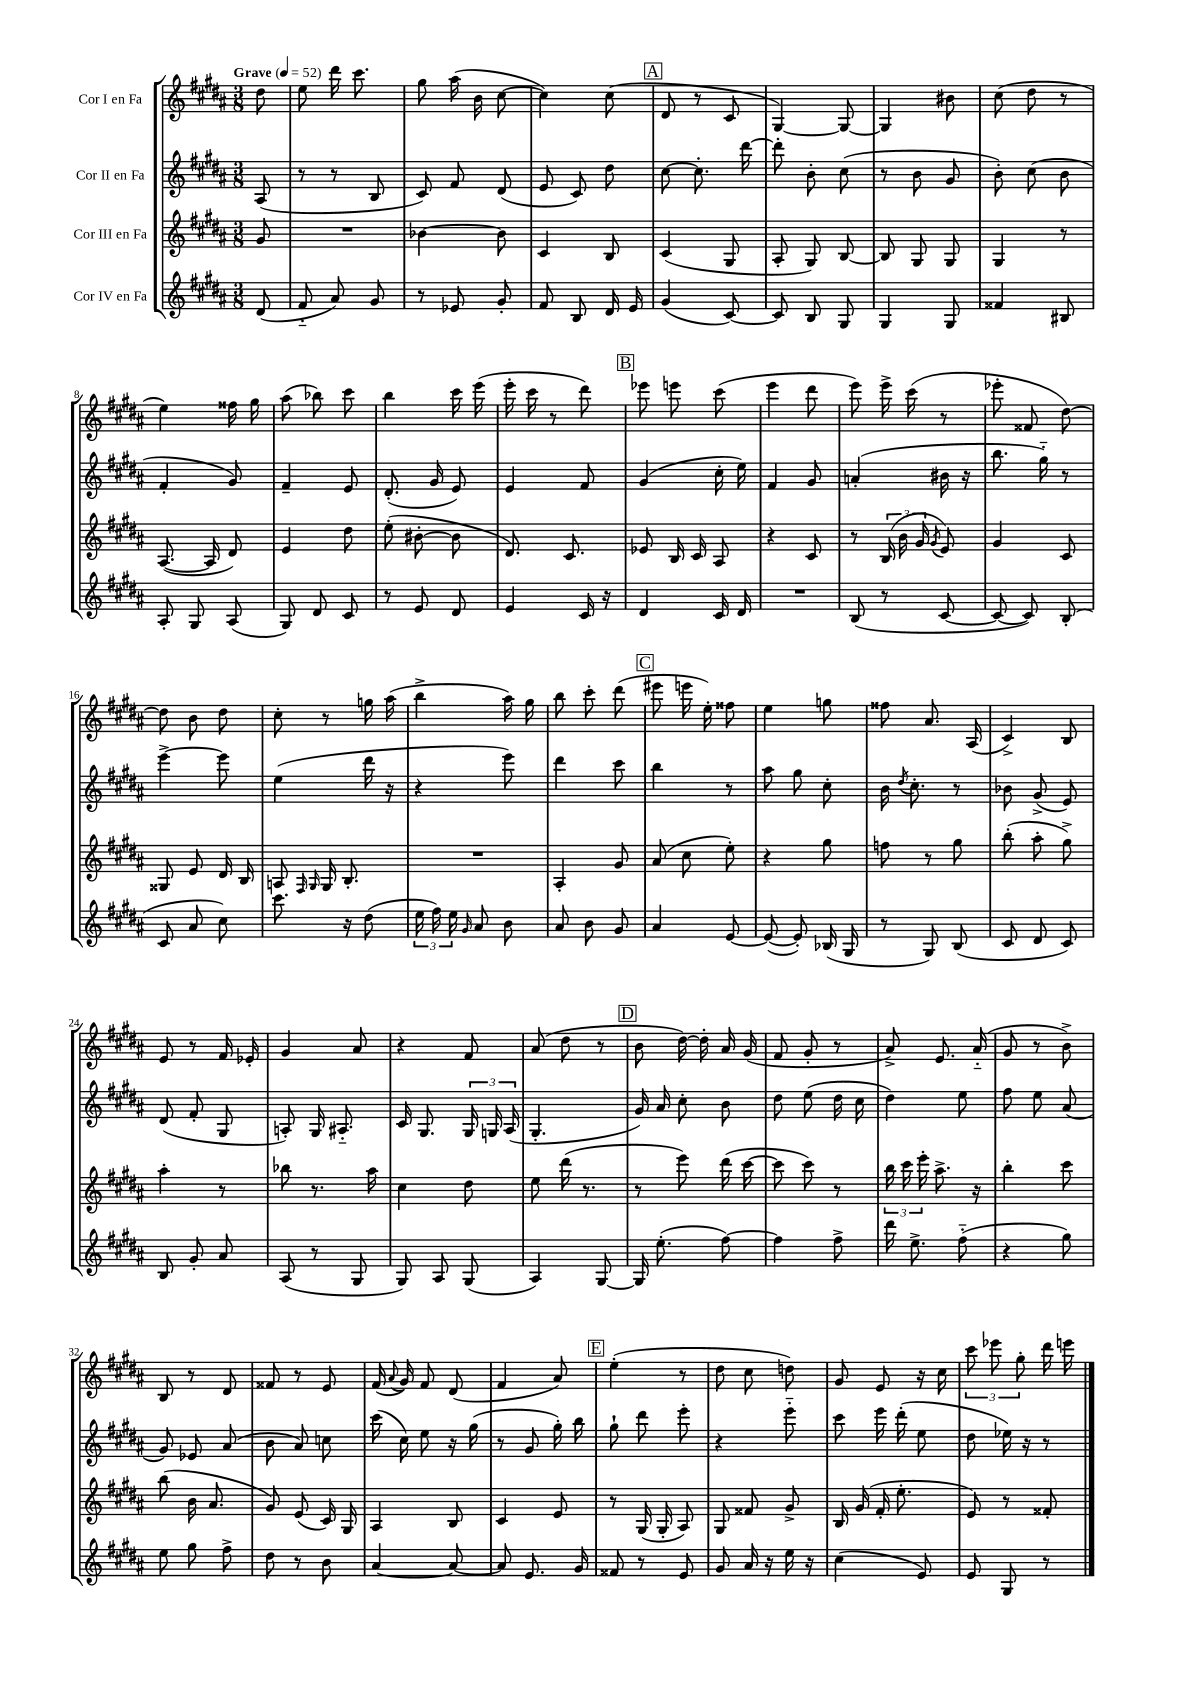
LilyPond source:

<<
\new StaffGroup <<
\new Staff = "s0" \with { instrumentName = "Cor I en Fa" } {
    \clef treble \key b \major \numericTimeSignature \time 3/8 \partial 8 \tempo "Grave" 4 = 52
    \autoBeamOff dis''8 |
    e''8 dis'''16 cis'''8. |
    gis''8 ais''16( b'16 cis''8~ |
    cis''4) cis''8( |
    \mark \markup { \box "A" } dis'8 r8 cis'8 |
    gis4~) gis8~ |
    gis4 bis'8 |
    cis''8( dis''8 r8 |
    e''4) fisis''16 gis''16 |
    ais''8( bes''8) cis'''8 |
    b''4 cis'''16 e'''16( |
    e'''16-. cis'''16 r8 dis'''8) |
    \mark \markup { \box "B" } ees'''8 e'''8 cis'''8( |
    e'''4 dis'''8 |
    e'''8) e'''16-> cis'''16( r8 |
    ees'''8-. fisis'8 dis''8~) |
    dis''8 b'8 dis''8 |
    cis''8-. r8 g''16 ais''16( |
    b''4-> ais''16) gis''16 |
    b''8 cis'''8-. dis'''8( |
    \mark \markup { \box "C" } eis'''8 e'''16 e''16-.) fisis''8 |
    e''4 g''8 |
    fisis''8 ais'8. ais16( |
    cis'4->) b8 |
    e'8 r8 fis'16 ees'16-. |
    gis'4 ais'8 |
    r4 fis'8 |
    ais'8( dis''8 r8 |
    \mark \markup { \box "D" } b'8 dis''16~) dis''16-. ais'16 gis'16( |
    fis'8 gis'8-. r8 |
    ais'8->) e'8. ais'16-_( |
    gis'8 r8 b'8->) |
    b8 r8 dis'8 |
    fisis'8 r8 e'8 |
    fis'16( \appoggiatura { ais'8 } gis'16) fis'8 dis'8( |
    fis'4 ais'8) |
    \mark \markup { \box "E" } e''4-.( r8 |
    dis''8 cis''8 d''8) |
    gis'8 e'8 r16 cis''16 |
    \tuplet 3/2 { cis'''8 ees'''8 gis''8-. } dis'''16 e'''16 \bar "|." |
}
\new Staff = "s1" \with { instrumentName = "Cor II en Fa" } {
    \clef treble \key b \major \numericTimeSignature \time 3/8 \partial 8
    \autoBeamOff ais8( |
    r8 r8 b8 |
    cis'8) fis'8 dis'8( |
    e'8 cis'8) dis''8 |
    \mark \markup { \box "A" } cis''8~ cis''8.-. dis'''16~ |
    dis'''8-. b'8-. cis''8( |
    r8 b'8 gis'8 |
    b'8-.) cis''8( b'8 |
    fis'4-. gis'8) |
    fis'4-- e'8 |
    dis'8.-.( gis'16 e'8) |
    e'4 fis'8 |
    \mark \markup { \box "B" } gis'4( cis''16-. e''16) |
    fis'4 gis'8 |
    a'4-.( bis'16 r16 |
    b''8. gis''16-_) r8 |
    e'''4~-> e'''8 |
    e''4( dis'''16 r16 |
    r4 e'''8) |
    dis'''4 cis'''8 |
    \mark \markup { \box "C" } b''4 r8 |
    ais''8 gis''8 cis''8-. |
    b'16 \acciaccatura { dis''8 } cis''8.-. r8 |
    bes'8 gis'8->( e'8) |
    dis'8( fis'8-. gis8 |
    a8-.) gis16 ais8.-_ |
    cis'16 gis8. \tuplet 3/2 { gis16 g16 ais16( } |
    gis4.-. |
    \mark \markup { \box "D" } gis'16) ais'16 cis''8-. b'8 |
    dis''8 e''8( dis''16 cis''16 |
    dis''4) e''8 |
    fis''8 e''8 ais'8( |
    gis'8) ees'8 ais'8( |
    b'8 ais'8) c''8 |
    cis'''16( cis''16) e''8 r16 gis''16( |
    r8 gis'8 gis''16-.) b''16 |
    \mark \markup { \box "E" } gis''8-! dis'''8 e'''8-. |
    r4 e'''8-_ |
    cis'''8 e'''16 dis'''16-.( e''8 |
    dis''8 ees''16) r16 r8 \bar "|." |
}
\new Staff = "s2" \with { instrumentName = "Cor III en Fa" } {
    \clef treble \key b \major \numericTimeSignature \time 3/8 \partial 8
    \autoBeamOff gis'8 |
    R4. |
    bes'4~ bes'8 |
    cis'4 b8 |
    \mark \markup { \box "A" } cis'4( gis8 |
    ais8-. gis8) b8~ |
    b8 gis8 gis8 |
    gis4 r8 |
    ais8.~( ais16 dis'8) |
    e'4 dis''8 |
    e''8-.( bis'8~-. bis'8 |
    dis'8.) cis'8. |
    \mark \markup { \box "B" } ees'8 b16 cis'16 ais8 |
    r4 cis'8 |
    r8 \tuplet 3/2 { b16( b'16 gis'16 } \acciaccatura { gis'8 } e'8) |
    gis'4 cis'8 |
    gisis8 e'8 dis'16 b16 |
    a8 \grace { fis16 gis16 } gis16 b8.-. |
    R4. |
    ais4-. gis'8 |
    \mark \markup { \box "C" } ais'8( cis''8 e''8-.) |
    r4 gis''8 |
    f''8 r8 gis''8 |
    b''8-.( ais''8-. gis''8->) |
    ais''4-. r8 |
    bes''8 r8. ais''16 |
    cis''4 dis''8 |
    e''8 dis'''16( r8. |
    \mark \markup { \box "D" } r8 e'''8) dis'''16( cis'''16~ |
    cis'''8 cis'''8) r8 |
    \tuplet 3/2 { b''16 cis'''16 e'''16-. } ais''8.-> r16 |
    b''4-. cis'''8 |
    b''8( b'16 ais'8. |
    gis'8) e'8( cis'16) gis16 |
    ais4 b8 |
    cis'4 e'8 |
    \mark \markup { \box "E" } r8 gis16( gis16-. ais8) |
    gis8 fisis'8 gis'8-> |
    b16 gis'16( fis'16-. e''8.-. |
    e'8) r8 fisis'8-. \bar "|." |
}
\new Staff = "s3" \with { instrumentName = "Cor IV en Fa" } {
    \clef treble \key b \major \numericTimeSignature \time 3/8 \partial 8
    \autoBeamOff dis'8( |
    fis'8-_ ais'8) gis'8 |
    r8 ees'8 gis'8-. |
    fis'8 b8 dis'16 e'16 |
    \mark \markup { \box "A" } gis'4( cis'8~) |
    cis'8 b8 gis8 |
    gis4 gis8 |
    fisis'4 bis8 |
    ais8-. gis8 ais8( |
    gis8) dis'8 cis'8 |
    r8 e'8 dis'8 |
    e'4 cis'16 r16 |
    \mark \markup { \box "B" } dis'4 cis'16 dis'16 |
    R4. |
    b8( r8 cis'8~ |
    cis'8~ cis'8) b8-.( |
    cis'8 ais'8 cis''8) |
    cis'''8. r16 dis''8( |
    \tuplet 3/2 { e''16 fis''16) e''16 } \grace { gis'16 } ais'8 b'8 |
    ais'8 b'8 gis'8 |
    \mark \markup { \box "C" } ais'4 e'8~ |
    e'8~( e'8-.) bes16( gis16 |
    r8 gis8) b8( |
    cis'8 dis'8 cis'8) |
    b8 gis'8-. ais'8 |
    ais8( r8 gis8 |
    gis8) ais8 gis8( |
    ais4) gis8~ |
    \mark \markup { \box "D" } gis16 e''8.-.( fis''8~) |
    fis''4 fis''8-> |
    dis'''16 e''8.-> fis''8-_( |
    r4 gis''8) |
    e''8 gis''8 fis''8-> |
    dis''8 r8 b'8 |
    ais'4~ ais'8~ |
    ais'8 e'8. gis'16 |
    \mark \markup { \box "E" } fisis'8 r8 e'8 |
    gis'8 ais'16 r16 e''16 r16 |
    cis''4( e'8) |
    e'8 gis8 r8 \bar "|." |
}
>>
>>
